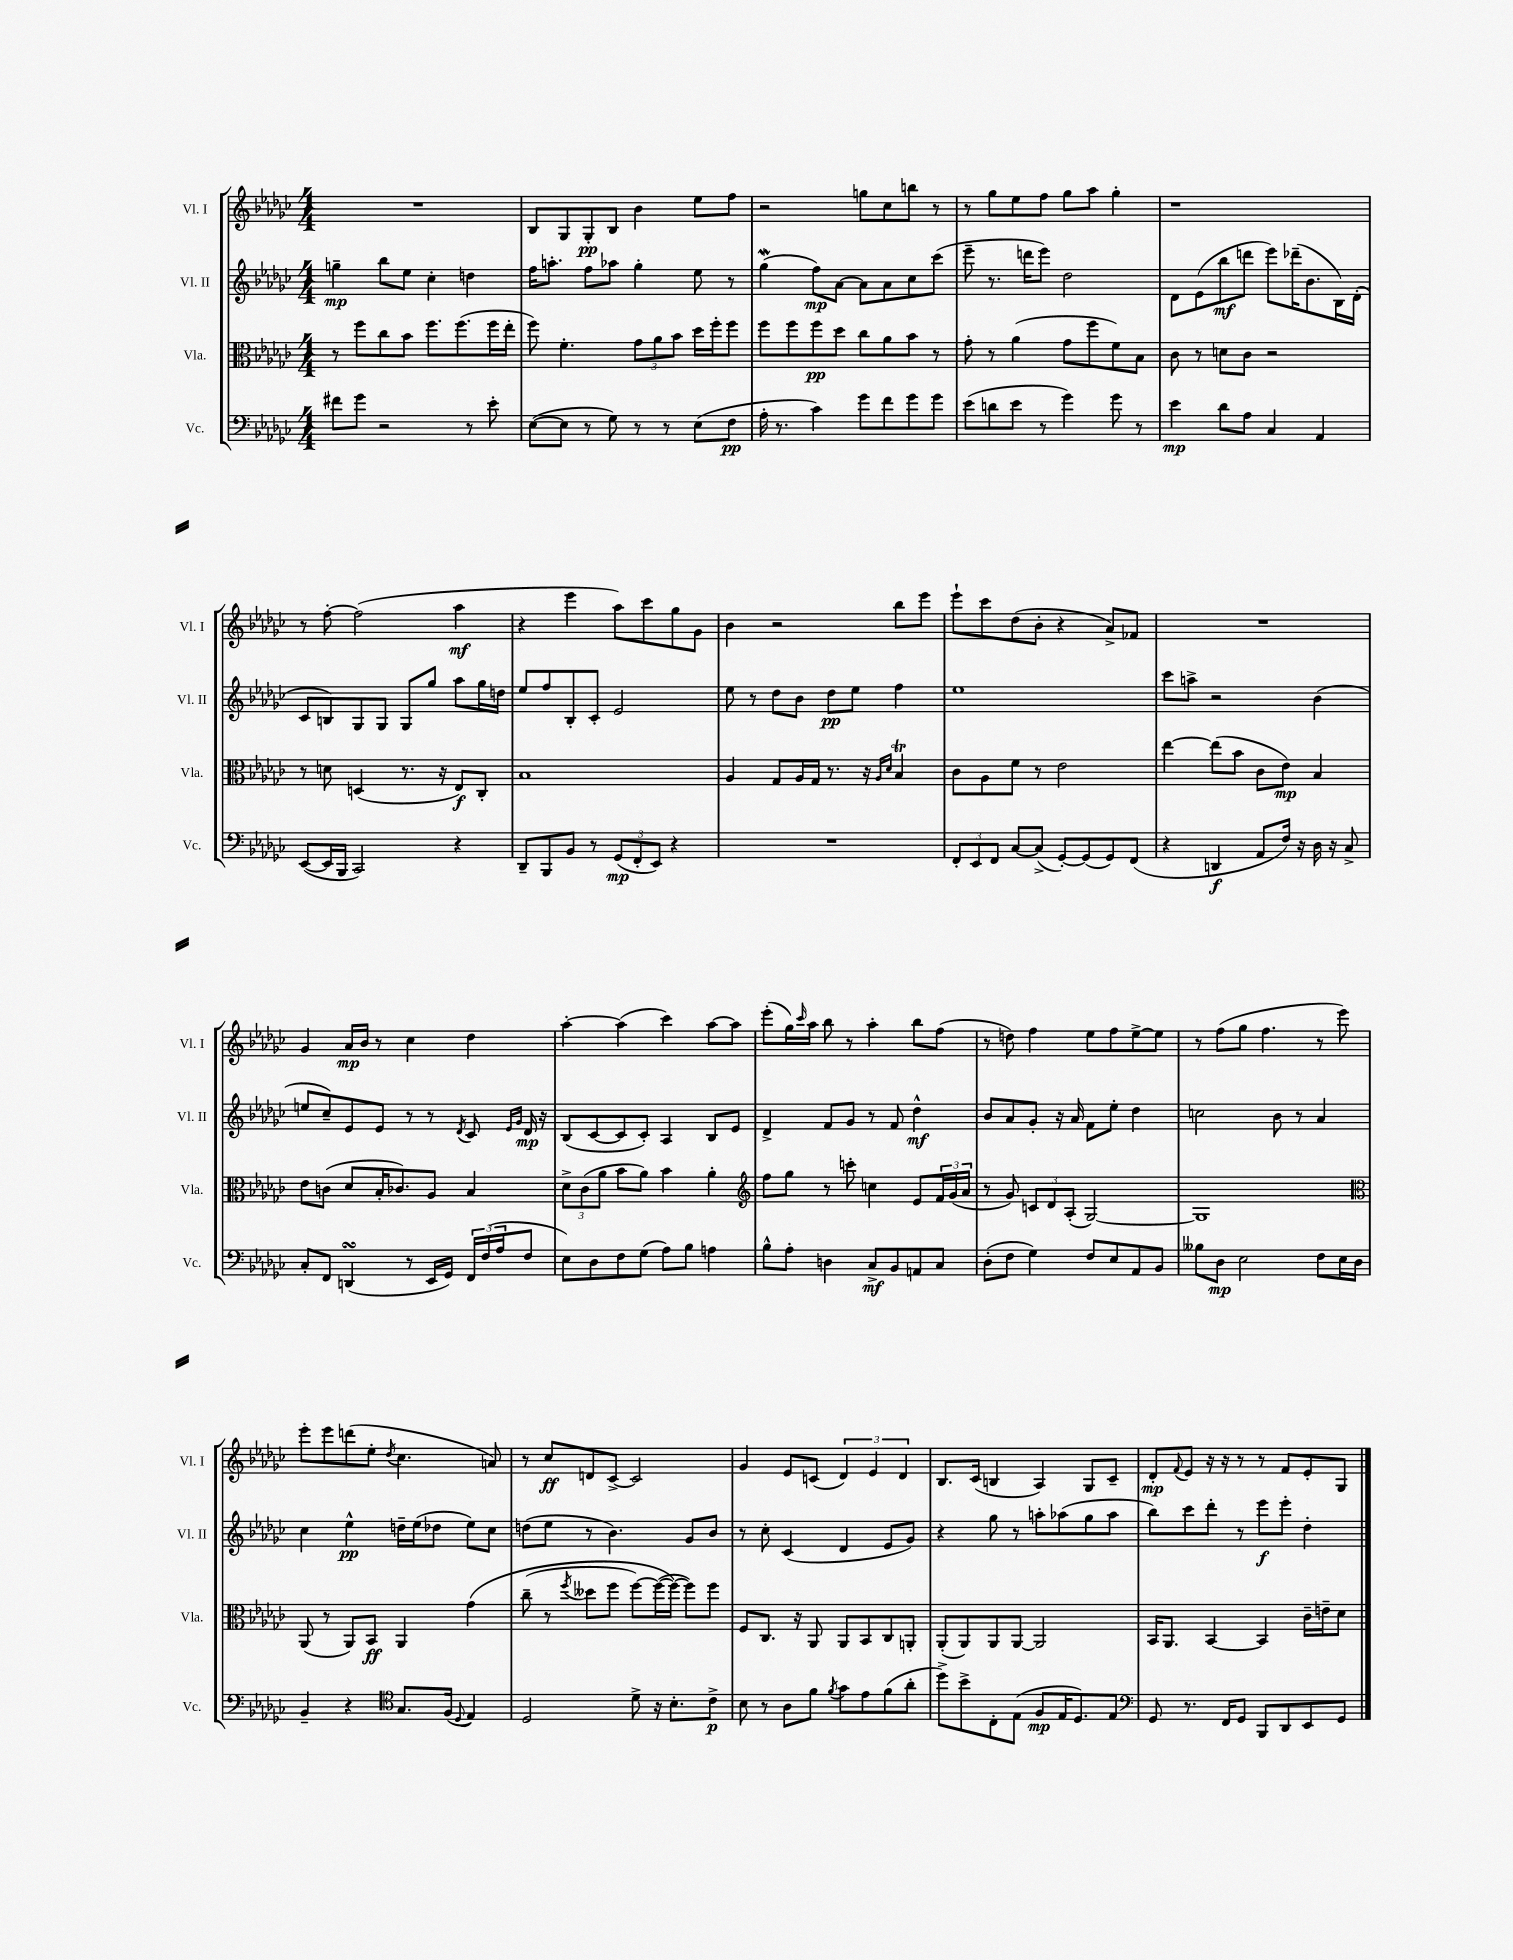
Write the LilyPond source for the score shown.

<<
\new StaffGroup <<
\new Staff = "s0" \with { instrumentName = "Vl. I" shortInstrumentName = "Vl. I" } {
    \clef treble \key ges \major \numericTimeSignature \time 4/4
    R1 |
    bes8 ges8 ges8-.\pp bes8 bes'4 ees''8 f''8 |
    r2 g''8 ces''8 b''8 r8 |
    r8 ges''8 ees''8 f''8 ges''8 aes''8 ges''4-. |
    r1 |
    r8 f''8~-. f''2( aes''4\mf |
    r4 ees'''4 aes''8) ces'''8 ges''8 ges'8 |
    bes'4 r2 bes''8 ees'''8 |
    ees'''8-! ces'''8 des''8( bes'8-. r4 aes'8->) fes'8 |
    R1 |
    ges'4 aes'16\mp bes'16 r8 ces''4 des''4 |
    aes''4~-. aes''4( ces'''4) aes''8~ aes''8 |
    ees'''8-.( ges''16) \grace { ces'''16 } aes''16 bes''8 r8 aes''4-. bes''8 f''8( |
    r8 d''8) f''4 ees''8 f''8 ees''8~-> ees''8 |
    r8 f''8( ges''8 f''4. r8 ees'''8) |
    ees'''8-. ees'''8 d'''8( ees''8-. \acciaccatura { des''8 } ces''4. a'8) |
    r8 ces''8\ff d'8 ces'8~-> ces'2 |
    ges'4 ees'8 c'8( \tuplet 3/2 { des'4) ees'4 des'4 } |
    bes8. ces'16( b4 aes4) ges8 ces'8-- |
    des'8-.\mp \appoggiatura { f'8 } ees'8 r16 r16 r8 r8 f'8 ees'8-. ges8 \bar "|." |
}
\new Staff = "s1" \with { instrumentName = "Vl. II" shortInstrumentName = "Vl. II" } {
    \clef treble \key ges \major \numericTimeSignature \time 4/4
    g''4--\mp bes''8 ees''8 ces''4-. d''4 |
    f''16 a''8.-. f''8 aes''8 ges''4-. ees''8 r8 |
    ges''4\mordent( f''8\mp) aes'8~ aes'8 aes'8 ces''8 ces'''8( |
    ees'''8-- r8. d'''16 ees'''8) des''2 |
    des'8 ees'8( bes''8\mf d'''8 ees'''8) des'''16--( bes'8. bes16) des'16-.( |
    ces'8 b8) ges8 ges8 ges8 ges''8 aes''8 ges''16 d''16 |
    ees''8 f''8 bes8-. ces'8-. ees'2 |
    ees''8 r8 des''8 bes'8 des''8\pp ees''8 f''4 |
    ees''1 |
    ces'''8 a''8-> r2 bes'4( |
    e''8 ces''8--) ees'8 ees'8 r8 r8 \acciaccatura { des'8 } ces'8 \grace { ees'16 ges'16 } des'16\mp r16 |
    bes8( ces'8~ ces'8 ces'8-.) aes4 bes8 ees'8 |
    des'4-> f'8 ges'8 r8 f'8 des''4-^\mf |
    bes'8 aes'8 ges'8-. r16 aes'16 f'8 ees''8-. des''4 |
    c''2 bes'8 r8 aes'4 |
    ces''4 ees''4-^\pp d''16-- ees''16( des''8 ees''8) ces''8 |
    d''8( ees''8 r8 bes'4.) ges'8 bes'8 |
    r8 ces''8-. ces'4( des'4 ees'8 ges'8) |
    r4 ges''8 r8 a''8-. aes''8( ges''8 aes''8 |
    bes''8) ces'''8 des'''8-. r8 ees'''8\f ees'''8-. des''4-. \bar "|." |
}
\new Staff = "s2" \with { instrumentName = "Vla." shortInstrumentName = "Vla." } {
    \clef alto \key ges \major \numericTimeSignature \time 4/4
    r8 f''8 ces''8 bes'8 f''8. f''8.( f''16 ees''16-. |
    f''8) f'4.-. \tuplet 3/2 { ges'8 aes'8 bes'8 } des''16 f''16-. f''8 |
    f''8 f''8 f''8\pp des''8 ces''8 aes'8 bes'8 r8 |
    ges'8-. r8 aes'4( ges'8 f''8 f'8) bes8 |
    ces'8 r8 d'8 ces'8 r2 |
    r8 d'8 d4( r8. r16 ees8\f) ces8-. |
    bes1 |
    aes4 ges8 aes16 ges16 r8. r16 \grace { aes16 des'16 } bes4\trill |
    ces'8 aes8 f'8 r8 ees'2 |
    ees''4~ ees''8( bes'8 ces'8 ees'8\mp) bes4 |
    ees'8 c'8( des'8 bes16-. ces'8.) aes8 bes4 |
    \tuplet 3/2 { des'8-> ces'8( aes'8 } bes'8 aes'8) bes'4 aes'4-. |
    \clef treble f''8 ges''8 r8 c'''8-. c''4 ees'8 \tuplet 3/2 { f'16 ges'16( aes'16 } |
    r8 ges'8) \tuplet 3/2 { c'8 des'8 aes8-.( } ges2~) |
    ges1 |
    \clef alto aes,8( r8 aes,8) bes,8\ff aes,4 ges'4\( |
    ces''8--( r8 \acciaccatura { f''8 } deses''8 f''8 f''8~) f''16~( f''16~\) f''8) f''8 |
    f8 ces8. r16 aes,8 aes,8 bes,8 ces8 a,8-. |
    aes,8-.( aes,8) aes,8 aes,8~ aes,2 |
    bes,16 aes,8. bes,4~ bes,4 ces'16-- e'16-- des'8 \bar "|." |
}
\new Staff = "s3" \with { instrumentName = "Vc." shortInstrumentName = "Vc." } {
    \clef bass \key ges \major \numericTimeSignature \time 4/4
    fis'8 ges'8 r2 r8 ees'8-. |
    ees8~( ees8 r8 ges8) r8 r8 ees8( f8\pp |
    aes16-. r8. ces'4) ges'8 f'8 ges'8 ges'8 |
    ees'8( d'8 ees'8 r8 ges'4) ges'8 r8 |
    ees'4\mp des'8 aes8 ces4 aes,4 |
    ees,8~( ees,16 bes,,16 ces,2) r4 |
    des,8-- bes,,8 bes,8 r8 \tuplet 3/2 { ges,8\mp( f,8-. ees,8) } r4 |
    R1 |
    \tuplet 3/2 { f,8-. ees,8 f,8 } ces8~ ces8->( ges,8~-.) ges,8( ges,8) f,8( |
    r4 d,4\f aes,8 f16) r16 des16 r16 ces8-> |
    ces8-. f,8 d,4\turn( r8 ees,16 ges,16) \tuplet 3/2 { f,16 f16( aes16 } f8 |
    ees8) des8 f8 ges8( aes8) bes8 a4 |
    bes8-^ aes8-. d4 ces8->\mf bes,8 a,8 ces8 |
    des8-.( f8 ges4) f8 ees8 aes,8 bes,8 |
    beses8 des8\mp ees2 f8 ees16 des16 |
    bes,4-- r4 \clef tenor ges8. f16( \appoggiatura { des8 } ees4) |
    des2 des'8-> r16 bes8.-. ces'8->\p |
    bes8 r8 aes8 f'8 \acciaccatura { f'8 } ges'8 ees'8 f'8( aes'8-. |
    des''8->) bes'8-> ces8-. ees8( f8\mp ees16 des8.) ees8 |
    \clef bass ges,8 r8. f,16 ges,8 bes,,8 des,8 ees,8 ges,8 \bar "|." |
}
>>
>>
\layout { \context { \Score \remove "Bar_number_engraver" } }
